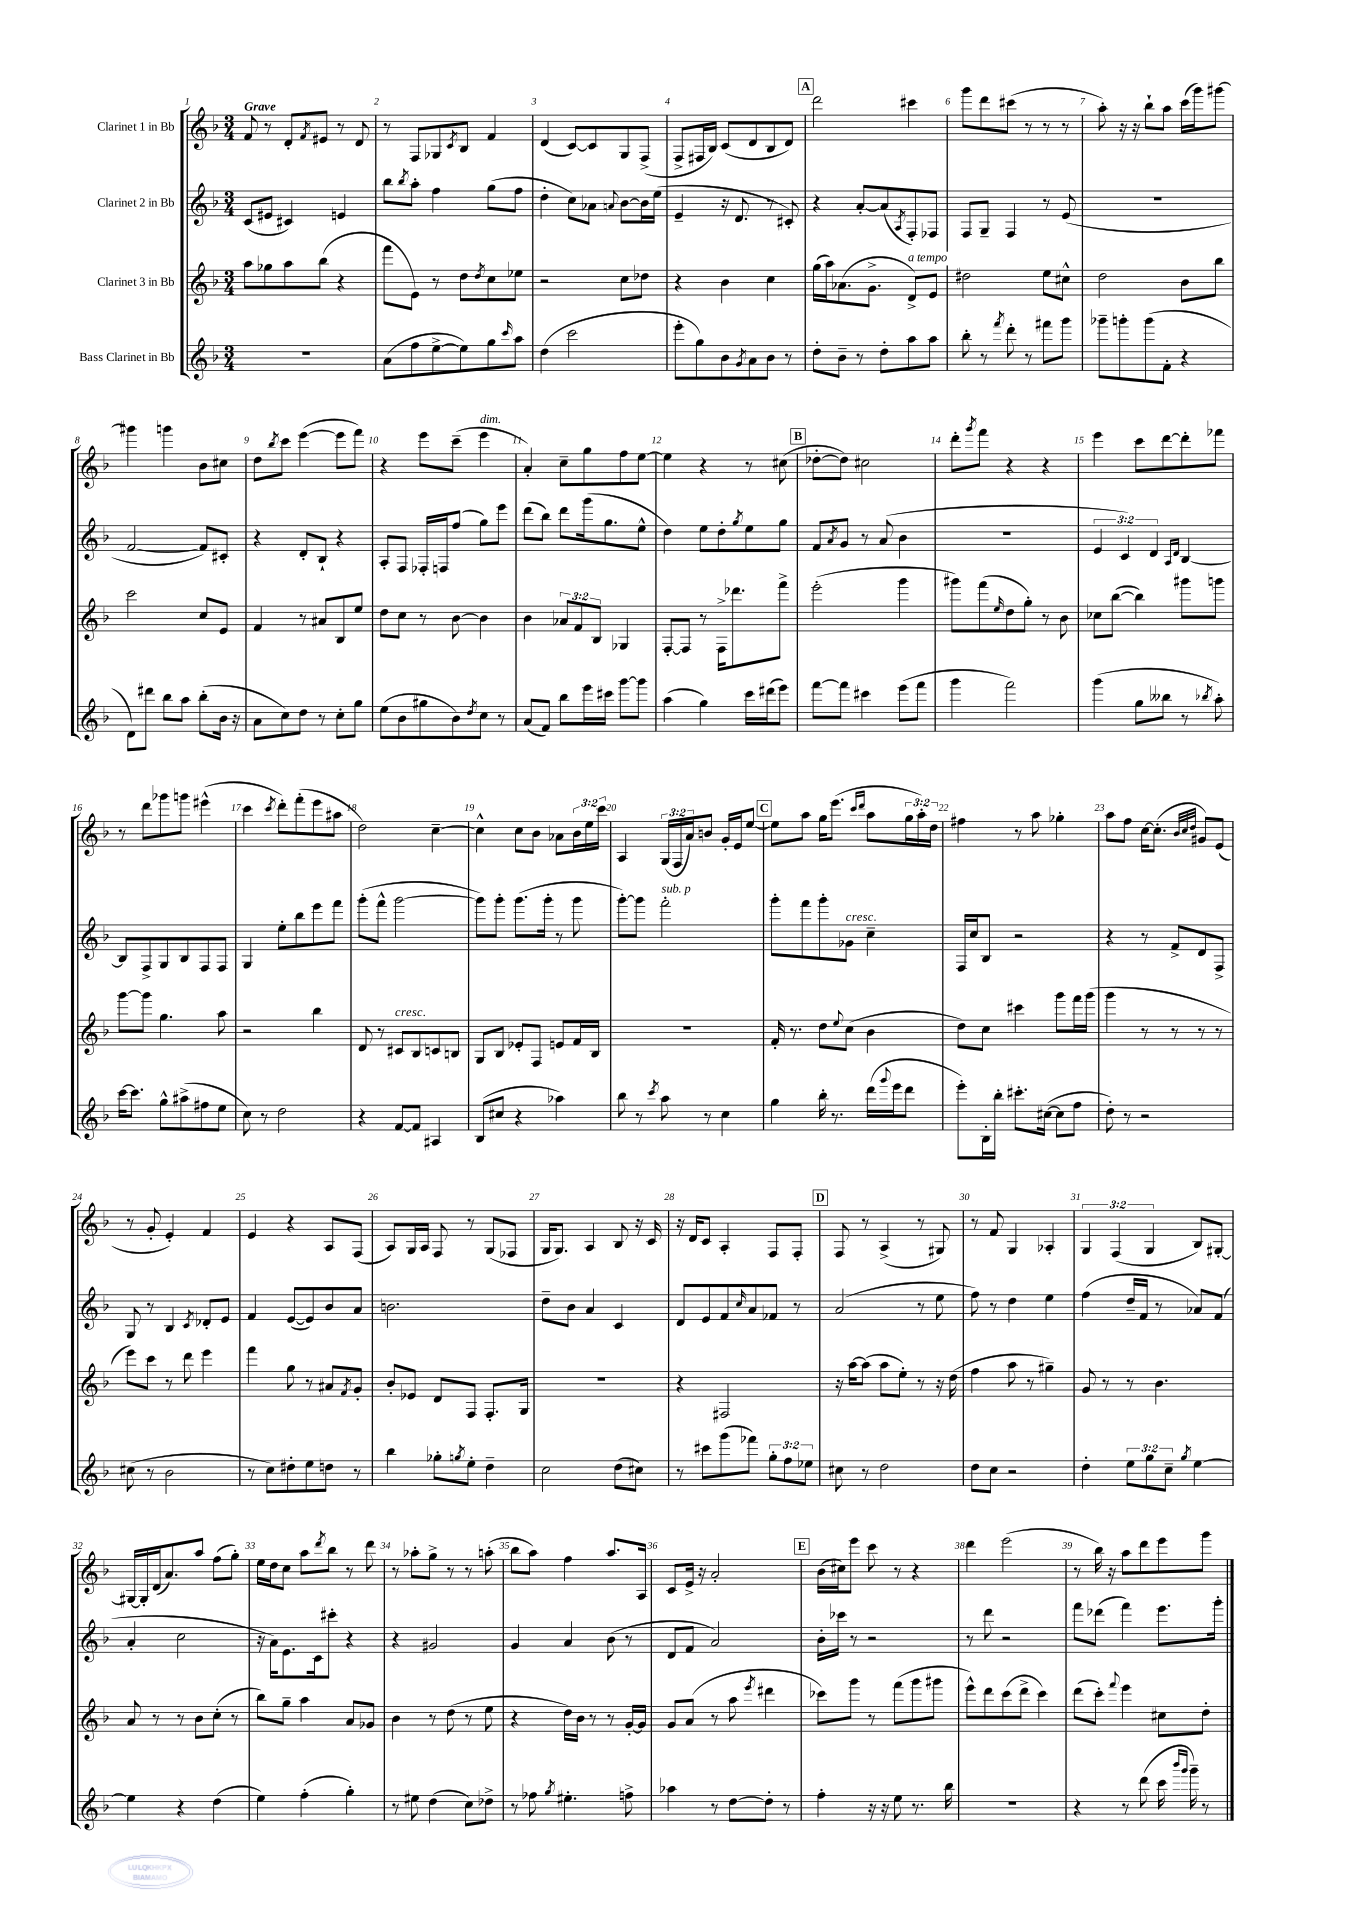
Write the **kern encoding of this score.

**kern	**kern	**kern	**kern
*staff4	*staff3	*staff2	*staff1
*clefG2	*clefG2	*clefG2	*clefG2
*k[b-]	*k[b-]	*k[b-]	*k[b-]
*M3/4	*M3/4	*M3/4	*M3/4
2.r	8aa	(8c	8f
.	8gg-	8e#	8r
.	8aa	4c#)	8d'
.	.	.	8qf
.	(8bb-	.	8e#
.	4r	4e	8r
.	.	.	8d
=	=	=	=
(8a	8fff	8bb-	8r
.	.	8qbb-	.
8ff	8e)	8aa'	8F
[8ee^	8r	4ff	8G-
.	.	.	8qc
8ee])	8dd	.	8B-
.	8qdd	.	.
8gg	8cc	(8gg	4f
16qqccc	.	.	.
8aa	8ee-	8ff	.
=	=	=	=
(4dd	2r	4dd'	(4d
2ccc	.	8cc)	[8c)
.	.	8a-	8c]
.	.	8qqa	.
.	8cc	[8b-	8G
.	8dd-	16b-]	(8F^
.	.	(16ee	.
=	=	=	=
8eee'	4r	4e~	8F^
8gg)	.	.	16F#
.	.	.	16B-)
8b-	4b-	16r	(8c
.	.	8.d	.
8qg	.	.	.
8a	.	.	8d
8b-	4cc	8r	8B-
8r	.	8c#')	8d)
=	=	=	=
8dd'	(16gg	4r	2ddd
.	16aa)	.	.
8b-~	(8.a-	.	.
8r	.	[8a'	.
.	8.g^	.	.
8dd'	.	(8a]	.
.	.	8qA	.
8aa	8d^)	8F')	4ccc#
8aa	8e	8F-	.
=	=	=	=
8bb-'	2dd#	8F	8ggg
8r	.	8G~	8ddd
8qfff	.	.	.
8ddd'	.	4F	(8ccc#
8r	.	.	8r
8fff#	8ee	8r	8r
8ggg	8cc#^^	(8e	8r
=	=	=	=
8ggg-~	2dd	2.r	8aa')
8ggg'	.	.	16r
.	.	.	16r
(8ggg	.	.	8bb-`
8f'	.	.	8aa
4r	8b-	.	(16ccc
.	.	.	16ggg)
.	8bb-	.	[8ggg#
=	=	=	=
8d)	2ccc	[2f	4ggg#]
8ddd#	.	.	.
8bb-	.	.	4ggg
8aa	.	.	.
(8bb-'	8cc	8f])	8b-
16b-	8e	8c#'	8cc#
16r	.	.	.
=	=	=	=
8a	4f	4r	8dd
.	.	.	8qbb-
8cc)	.	.	8ccc
8dd	8r	8d'	([4eee
8r	8a#	8B-`	.
8cc'	8B-	4r	8eee]
8gg	8ee	.	8fff)
=	=	=	=
(8ee	8dd	8A'	4r
8b-	8cc	8F	.
8gg#	8r	16F-'	8eee
.	.	16F	.
8b-)	[8b-	(8ff	(8ccc~
8qdd	.	.	.
8cc	4b-]	8gg)	4eee
8r	.	8eee	.
=	=	=	=
(8a	4b-	(8ddd	4a')
8f)	.	8bb-)	.
8bb-	12a-	8ddd	8cc~
.	12f	.	.
16eee	.	(16ggg	8gg
.	12B-	.	.
16ccc#	.	8.gg	.
[8ggg	4G-	.	8ff
8ggg]	.	8ee^^	[8ee
=	=	=	=
(4aa	[8F'	4dd)	4ee]
.	8F]	.	.
4gg)	8r	8ee	4r
.	16F^	8dd'	.
.	8.ddd-	.	.
.	.	8qgg	.
16ccc	.	8ee	8r
(16ddd#	.	.	.
8eee)	8fff^	8gg	(8cc#
=	=	=	=
[8fff	(2eee'	8f	[8dd-'
.	.	8qa	.
8fff]	.	8g	8dd-])
4ccc#	.	8r	2cc#
.	.	(8a	.
(8eee	4ggg	4b-	.
8fff	.	.	.
=	=	=	=
4ggg	8ggg#)	2.r	8ddd'
.	.	.	8qggg
.	(8fff	.	8fff
.	16qqee	.	.
2fff)	8dd	.	4r
.	8gg')	.	.
.	8r	.	4r
.	8b-	.	.
=	=	=	=
(4ggg	8cc-	6e	4eee
.	([8bb-	.	.
.	.	6c)	.
8gg	4bb-])	.	8ccc
.	.	6d	.
8bb--	.	.	[8ddd
.	.	16qqA	.
.	.	16qqd	.
8r	8ggg#	[4B-	8ddd']
8qbb-	.	.	.
8aa')	8ggg	.	8fff-
=	=	=	=
[16ccc	[8ggg	8B-]	8r
8.ccc]	.	.	.
.	8ggg]	8F^	8ddd
8gg^^	4.gg	8G	8ggg-
(8aa#^	.	8B-	8ggg
8ff#	.	8F	(4eee#^^
8ee	8aa	8F	.
=	=	=	=
8cc)	2r	4G	4ccc
8r	.	.	.
.	.	.	8qccc
2dd	.	8ee'	8ddd')
.	.	8bb-	(8fff'
.	4bb-	8eee	8eee
.	.	8fff	8aa#
=	=	=	=
4r	8d	(8ggg'	2dd)
.	8r	8fff^^	.
[8f	8c#	[2ggg	.
8f]	8B-	.	.
4A#	8c	.	[4cc~
.	8B	.	.
=	=	=	=
(8B-	8G	8ggg])	4cc^^]
8cc#	8B-	8ggg'	.
4r	8e-'	(8.ggg	8cc
.	8F	.	8b-
.	.	16ggg'	.
4aa-)	8e	8r	8a-
.	16f	8ggg	24b-
.	.	.	24ee
.	16B-	.	.
.	.	.	24ccc
=	=	=	=
8bb-	2.r	[8ggg')	4A
8r	.	8ggg]	.
8qccc	.	.	.
8aa	.	2fff'	(24G
.	.	.	24F
.	.	.	24a)
8r	.	.	8b
4cc	.	.	16g'
.	.	.	16e
.	.	.	[8ee
=	=	=	=
4gg	16f'	8ggg'	8ee]
.	8.r	.	.
.	.	8fff	8aa
16bb-'	8dd	8ggg'	16gg
8.r	.	.	(8.eee
.	8qqee	.	.
.	(8cc	8g-	.
.	.	.	16qqccc
.	.	.	16qqddd
(16ddd	4b-	4cc~	8aa
8qqggg	.	.	.
16eee	.	.	.
8ddd	.	.	24gg
.	.	.	24aa')
.	.	.	24dd
=	=	=	=
8eee')	8dd)	16F	4ff#
.	.	16cc	.
16B-'	8cc	8B-	.
16bb-'	.	.	.
8.ccc#'	4ccc#	2r	8r
.	.	.	8aa
([16cc#	.	.	.
8cc#]	8ggg	.	4gg-'
8ff	16fff	.	.
.	(16ggg	.	.
=	=	=	=
8dd')	4ggg	4r	8aa
8r	.	.	8ff
2r	8r	8r	[16cc
.	.	.	(8.cc']
.	8r	8f^	.
.	.	.	32qqb-
.	.	.	32qqcc
.	.	.	32qqdd
.	8r	8d	8g#)
.	8r	8F^	(8e
=	=	=	=
(8cc#	8eee)	8G	8r
8r	8ccc	8r	8g'
2b-	8r	4B-	4e')
.	8ddd	.	.
.	.	8qc	.
.	4eee	8d-'	4f
.	.	8e	.
=	=	=	=
8r	4fff	4f	4e
8cc)	.	.	.
8dd#'	8gg	([8e	4r
8ee	8r	8e])	.
8dd	8a#	8b-	8A
.	8qf	.	.
8r	8g'	8a	(8F
=	=	=	=
4bb-	8b-'	2.b	8A)
.	8e-	.	16G
.	.	.	16A
8gg-'	8d	.	8F
8qgg	.	.	.
8ee'	8F	.	8r
4dd~	8.F'	.	(8G
.	.	.	8F-
.	16G	.	.
=	=	=	=
2cc	2.r	8dd~	16G
.	.	.	8.G)
.	.	8b-	.
.	.	4a	4A
(8dd	.	4c	8B-
8cc#)	.	.	16r
.	.	.	16c
=	=	=	=
8r	4r	8d	16r
.	.	.	16d
8ccc#	.	8e	8c
(8ggg	2F#	8f	4A'
.	.	16qqcc	.
8fff-)	.	8a	.
12gg'	.	8f-	8F
12ff	.	.	.
.	.	8r	8F'
12ee-	.	.	.
=	=	=	=
8cc#	16r	(2a	8F
.	[16aa	.	.
8r	(8aa]	.	8r
2dd	8aa	.	(4A^
.	8ee')	.	.
.	8r	8r	8r
.	16r	8ee	8G#)
.	(16dd	.	.
=	=	=	=
8dd	4ff	8ff)	8r
8cc	.	8r	8f
2r	8aa	4dd	4G
.	8r	.	.
.	4gg#~)	4ee	4A-'
=	=	=	=
4dd'	8g	(4ff	6G
.	8r	.	.
.	.	.	(6F
12ee	8r	16dd~	.
.	.	16f	.
12gg	.	.	6G
.	4.b-	8r	.
12cc~	.	.	.
8qgg	.	.	.
[4ee	.	8a-)	8B-)
.	.	(8f	[8G#'
=	=	=	=
4ee]	8a	4a'	16G#_
.	.	.	16G#']
.	8r	.	(16d
.	.	.	8.a)
4r	8r	2cc	.
.	8b-	.	8aa
(4dd	(8cc'	.	(8ff
.	8r	.	8gg')
=	=	=	=
4ee)	8bb-)	16r	16ee
.	.	16a)	16dd
.	8gg~	8.e	8cc
(4ff'	4aa	.	8aa
.	.	16c	.
.	.	.	8qddd
.	.	8ccc#'	8bb-
4gg')	8a	4r	8r
.	8g-	.	8ddd
=	=	=	=
8r	4b-	4r	8r
8ee#	.	.	8aa-'
(4dd	8r	2g#	8gg^
.	(8dd	.	8r
8cc)	8r	.	8r
8dd-^	8ee	.	(8aa'
=	=	=	=
8r	4r	4g	8bb-
8ff-	.	.	8aa)
8qgg	.	.	.
4.ee#'	16dd)	4a	4ff
.	16b-	.	.
.	8r	.	.
.	8r	(8b-	8.aa
8ff^	[16g'	8r	.
.	16g]	.	16A
=	=	=	=
4aa-	8g	8d	8c
.	(8a	8f	16e^
.	.	.	16r
8r	8r	2a)	2a'
[8dd	8aa	.	.
.	8qeee	.	.
8dd']	4ddd#	.	.
8r	.	.	.
=	=	=	=
4ff'	8ccc-)	16b-'	(16b-
.	.	16ccc-	16cc#)
.	8ggg	8r	8eee
16r	8r	2r	8ccc
16r	.	.	.
8ee	(8fff	.	8r
8.r	8ggg	.	4r
.	8ggg#	.	.
16bb-	.	.	.
=	=	=	=
2.r	8eee^^)	8r	4ddd
.	8ddd	8ddd	.
.	(8ccc	2r	(2eee
.	8ddd^	.	.
.	4ccc)	.	.
=	=	=	=
4r	(8ddd	8fff	8r
.	8ccc')	(8ddd-	16bb-)
.	.	.	16r
.	8qqfff	.	.
8r	4eee	4fff)	8aa
(8ddd	.	.	8ddd
16ccc	8cc#	8.eee	8eee
16qqbbb-	.	.	.
16qqggg	.	.	.
16ggg~)	.	.	.
8r	8dd'	.	8ggg
.	.	16ggg'	.
==	==	==	==
*-	*-	*-	*-
